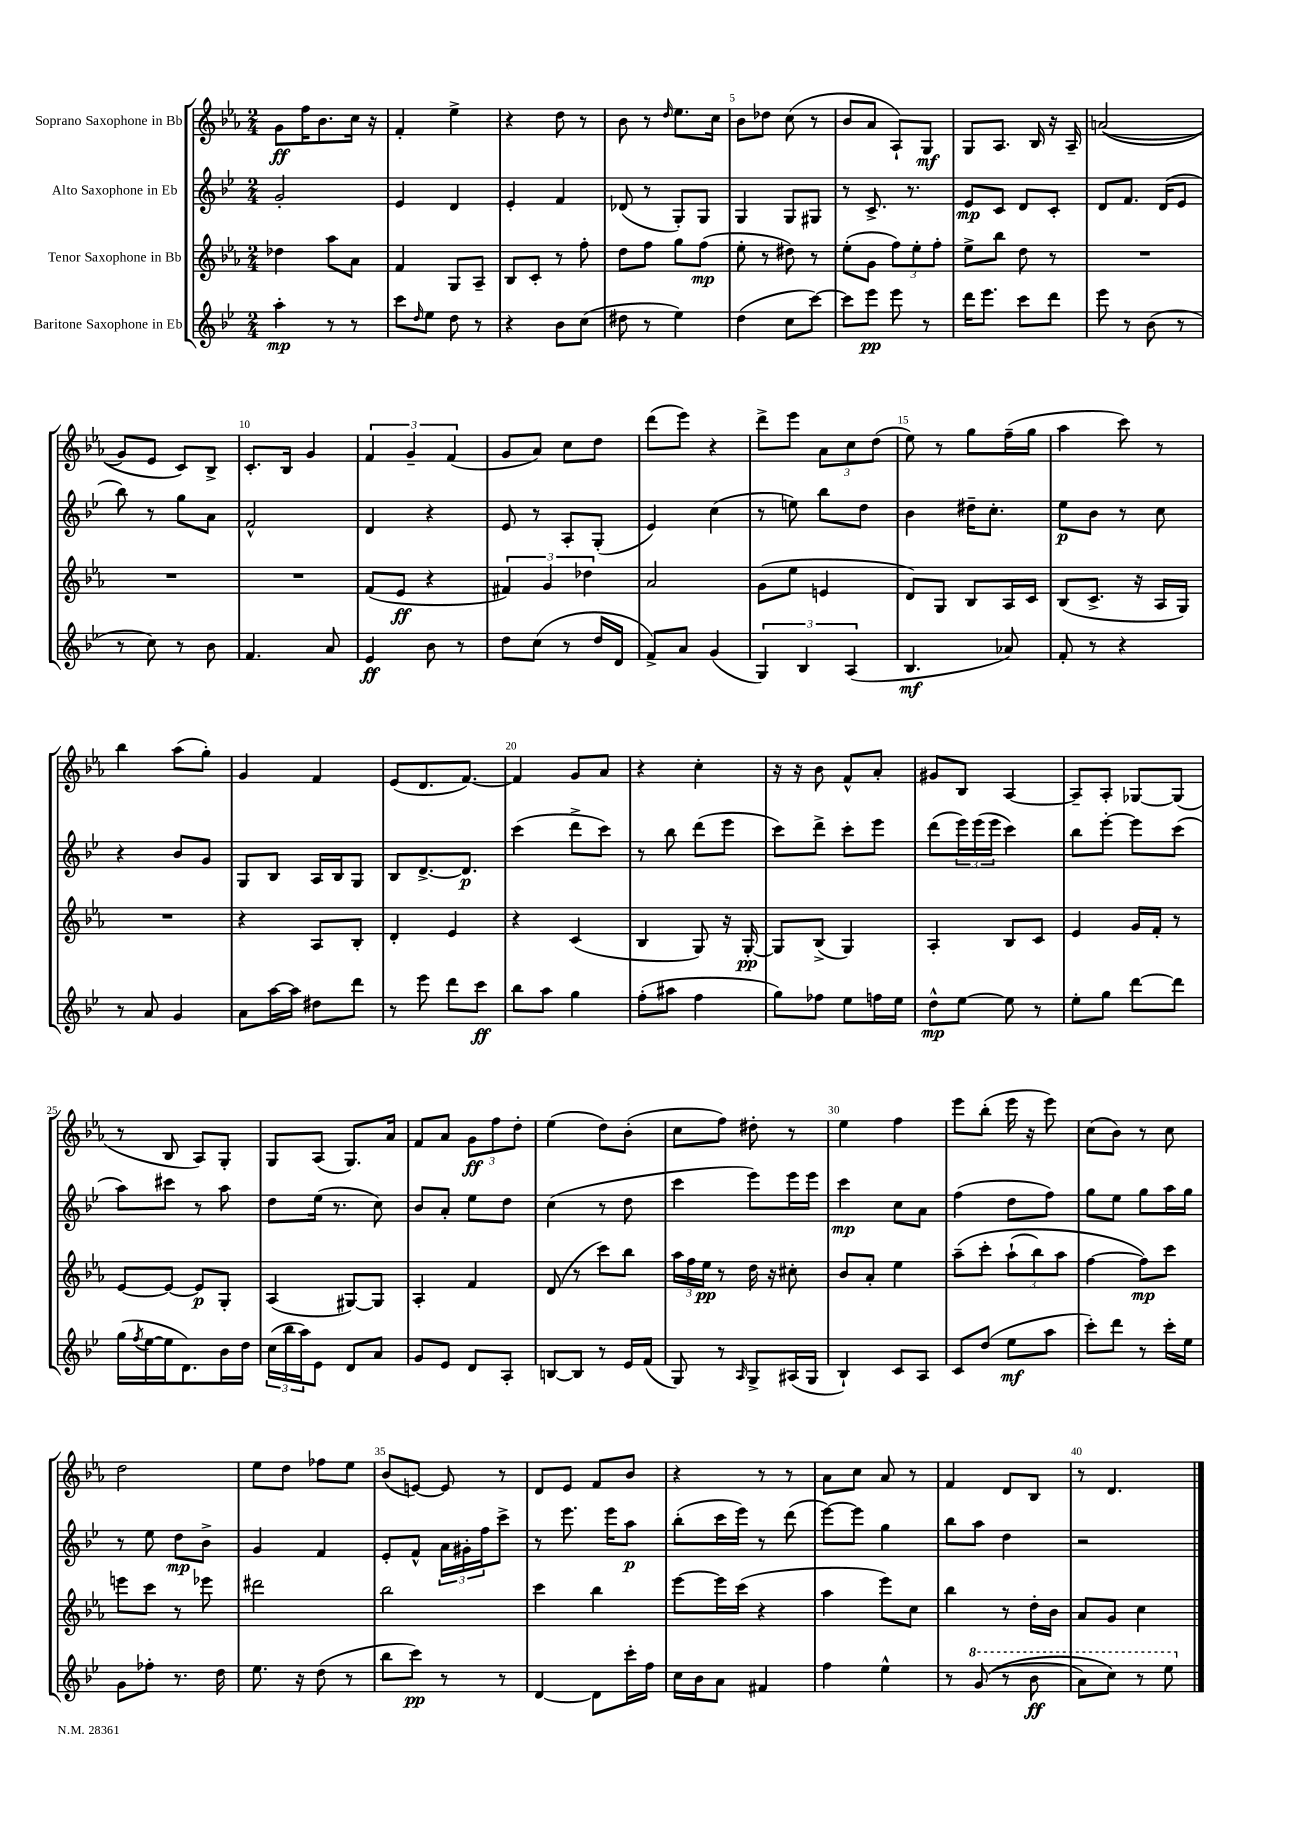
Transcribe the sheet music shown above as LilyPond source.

<<
\new StaffGroup <<
\new Staff = "s0" \with { instrumentName = "Soprano Saxophone in Bb" } {
    \clef treble \key ees \major \numericTimeSignature \time 2/4
    g'8\ff f''16 bes'8. c''16 r16 |
    f'4-. ees''4-> |
    r4 d''8 r8 |
    bes'8 r8 \grace { d''16 } ees''8. c''16 |
    bes'8 des''8 c''8( r8 |
    bes'8 aes'8 aes8-!) g8\mf |
    g8 aes8. bes16 r16 aes16-- |
    a'2(\( |
    g'8) ees'8 c'8\) bes8-> |
    c'8.-. bes16 g'4 |
    \tuplet 3/2 { f'4 g'4-- f'4( } |
    g'8 aes'8) c''8 d''8 |
    d'''8( ees'''8) r4 |
    d'''8-> ees'''8 \tuplet 3/2 { aes'8 c''8 d''8( } |
    ees''8) r8 g''8 f''16--( g''16 |
    aes''4 c'''8) r8 |
    bes''4 aes''8( g''8-.) |
    g'4 f'4 |
    ees'8( d'8. f'8.~) |
    f'4 g'8 aes'8 |
    r4 c''4-. |
    r16 r16 bes'8 f'8-^ aes'8-. |
    gis'8 bes8 aes4~ |
    aes8-- aes8-. ges8~ ges8( |
    r8 bes8 aes8) g8-. |
    g8 aes8( g8.) aes'16 |
    f'8 aes'8 \tuplet 3/2 { g'8\ff f''8 d''8-. } |
    ees''4( d''8) bes'8-.( |
    c''8 f''8) dis''8-. r8 |
    ees''4 f''4 |
    ees'''8 bes''8-.( ees'''16 r16 ees'''8) |
    c''8( bes'8) r8 c''8 |
    d''2 |
    ees''8 d''8 fes''8 ees''8 |
    bes'8( e'8~) e'8 r8 |
    d'8 ees'8 f'8 bes'8 |
    r4 r8 r8 |
    aes'8 c''8 aes'8 r8 |
    f'4 d'8 bes8 |
    r8 d'4. \bar "|." |
}
\new Staff = "s1" \with { instrumentName = "Alto Saxophone in Eb" } {
    \clef treble \key bes \major \numericTimeSignature \time 2/4
    g'2-. |
    ees'4 d'4 |
    ees'4-. f'4 |
    des'8( r8 g8-.) g8 |
    g4 g8 gis8 |
    r8 c'8.-> r8. |
    ees'8\mp c'8 d'8 c'8-. |
    d'8 f'8. d'16( ees'8 |
    bes''8) r8 g''8 a'8 |
    f'2-^ |
    d'4 r4 |
    ees'8 r8 a8-. g8-.( |
    ees'4) c''4( |
    r8 e''8) bes''8 d''8 |
    bes'4 dis''16-- c''8.-. |
    ees''8\p bes'8 r8 c''8 |
    r4 bes'8 g'8 |
    g8 bes8 a16 bes16 g8 |
    bes8 d'8.~-> d'8.\p |
    c'''4( d'''8-> c'''8) |
    r8 bes''8 d'''8( ees'''8 |
    c'''8) d'''8-> c'''8-. ees'''8 |
    d'''8( \tuplet 3/2 { ees'''16) ees'''16( ees'''16 } c'''4) |
    bes''8 ees'''8~-. ees'''8 c'''8( |
    a''8) cis'''8 r8 a''8 |
    d''8 ees''16( r8. c''8) |
    bes'8 a'8-. ees''8 d''8 |
    c''4( r8 d''8 |
    c'''4 ees'''8) ees'''16 ees'''16 |
    c'''4\mp c''8 a'8 |
    f''4( d''8 f''8) |
    g''8 ees''8 g''8 a''16 g''16 |
    r8 ees''8 d''8\mp bes'8-> |
    g'4 f'4 |
    ees'8-. f'8-^ \tuplet 3/2 { a'16 gis'16-. f''16 } c'''8-> |
    r8 ees'''8. ees'''16 a''8\p |
    bes''8-.( c'''16 ees'''16) r8 d'''8( |
    ees'''8~) ees'''8 g''4 |
    bes''8 a''8 d''4 |
    r2 \bar "|." |
}
\new Staff = "s2" \with { instrumentName = "Tenor Saxophone in Bb" } {
    \clef treble \key ees \major \numericTimeSignature \time 2/4
    des''4 aes''8 aes'8 |
    f'4 g8 aes8-- |
    bes8 c'8-. r8 f''8-. |
    d''8 f''8 g''8 f''8\mp( |
    ees''8-. r8 dis''8) r8 |
    ees''8-.( g'8 \tuplet 3/2 { f''8) ees''8-. f''8-. } |
    ees''8-> bes''8 d''8 r8 |
    R2 |
    R2 |
    R2 |
    f'8( ees'8\ff r4 |
    \tuplet 3/2 { fis'4) g'4 des''4 } |
    aes'2 |
    g'8( ees''8 e'4 |
    d'8) g8 bes8 aes16 c'16 |
    bes8( c'8.-> r16 aes16 g16) |
    R2 |
    r4 aes8 bes8-. |
    d'4-. ees'4 |
    r4 c'4( |
    bes4 g8) r16 g16~-.\pp |
    g8 bes8->( g4) |
    aes4-. bes8 c'8 |
    ees'4 g'16 f'16-. r8 |
    ees'8~ ees'8~ ees'8\p g8-. |
    aes4( gis8~) gis8 |
    aes4-. f'4 |
    d'8( r8 c'''8) bes''8 |
    \tuplet 3/2 { aes''16 f''16 ees''16\pp } r8 d''16 r16 cis''8-. |
    bes'8 aes'8-. ees''4 |
    aes''8--\( c'''8-. \tuplet 3/2 { aes''8-!( bes''8) aes''8 } |
    f''4~ f''8\mp\) c'''8 |
    e'''8 c'''8 r8 ees'''8 |
    dis'''2 |
    bes''2 |
    c'''4 bes''4 |
    ees'''8~ ees'''16 c'''16( r4 |
    aes''4 ees'''8) c''8 |
    bes''4 r8 d''16-. bes'16 |
    aes'8 g'8 c''4 \bar "|." |
}
\new Staff = "s3" \with { instrumentName = "Baritone Saxophone in Eb" } {
    \clef treble \key bes \major \numericTimeSignature \time 2/4
    a''4-.\mp r8 r8 |
    c'''8 \grace { d''16 } ees''8 d''8 r8 |
    r4 bes'8 c''8( |
    dis''8 r8 ees''4) |
    d''4( c''8 c'''8~) |
    c'''8 ees'''8\pp ees'''8 r8 |
    d'''16 ees'''8. c'''8 d'''8 |
    ees'''8 r8 bes'8( r8 |
    r8 c''8) r8 bes'8 |
    f'4. a'8 |
    ees'4\ff bes'8 r8 |
    d''8 c''8( r8 d''16 d'16 |
    f'8->) a'8 g'4( |
    \tuplet 3/2 { g4) bes4 a4( } |
    bes4.\mf aes'8) |
    f'8-. r8 r4 |
    r8 a'8 g'4 |
    a'8 a''16~ a''16 dis''8 d'''8 |
    r8 ees'''8 d'''8 c'''8\ff |
    bes''8 a''8 g''4 |
    f''8-.( ais''8 f''4 |
    g''8) fes''8 ees''8 f''16 ees''16 |
    d''8-^\mp ees''8~ ees''8 r8 |
    ees''8-. g''8 d'''8~ d'''8 |
    g''16( \acciaccatura { f''8 } ees''16~ ees''16 d'8.) bes'16 d''16 |
    \tuplet 3/2 { c''16( bes''16 a''16) } ees'8 d'8 a'8 |
    g'8 ees'8 d'8 a8-. |
    b8~ b8 r8 ees'16 f'16( |
    g8) r8 \grace { a16 } g8-> ais16( g16 |
    bes4-!) c'8 a8 |
    c'8 d''8( ees''8\mf a''8 |
    c'''8-.) d'''8 r8 c'''16-. ees''16 |
    g'8 fes''8-. r8. d''16 |
    ees''8. r16 d''8( r8 |
    bes''8 c'''8\pp) r8 r8 |
    d'4~ d'8 c'''16-. f''16 |
    c''16 bes'16 a'8 fis'4 |
    f''4 ees''4-^ |
    r8 \ottava #1 g''8(\( r8 bes''8\ff |
    a''8) c'''8\) r8 ees'''8 \ottava #0 \bar "|." |
}
>>
>>
\layout { \context { \Score \override BarNumber.break-visibility = ##(#f #t #t) barNumberVisibility = #(every-nth-bar-number-visible 5) } }
